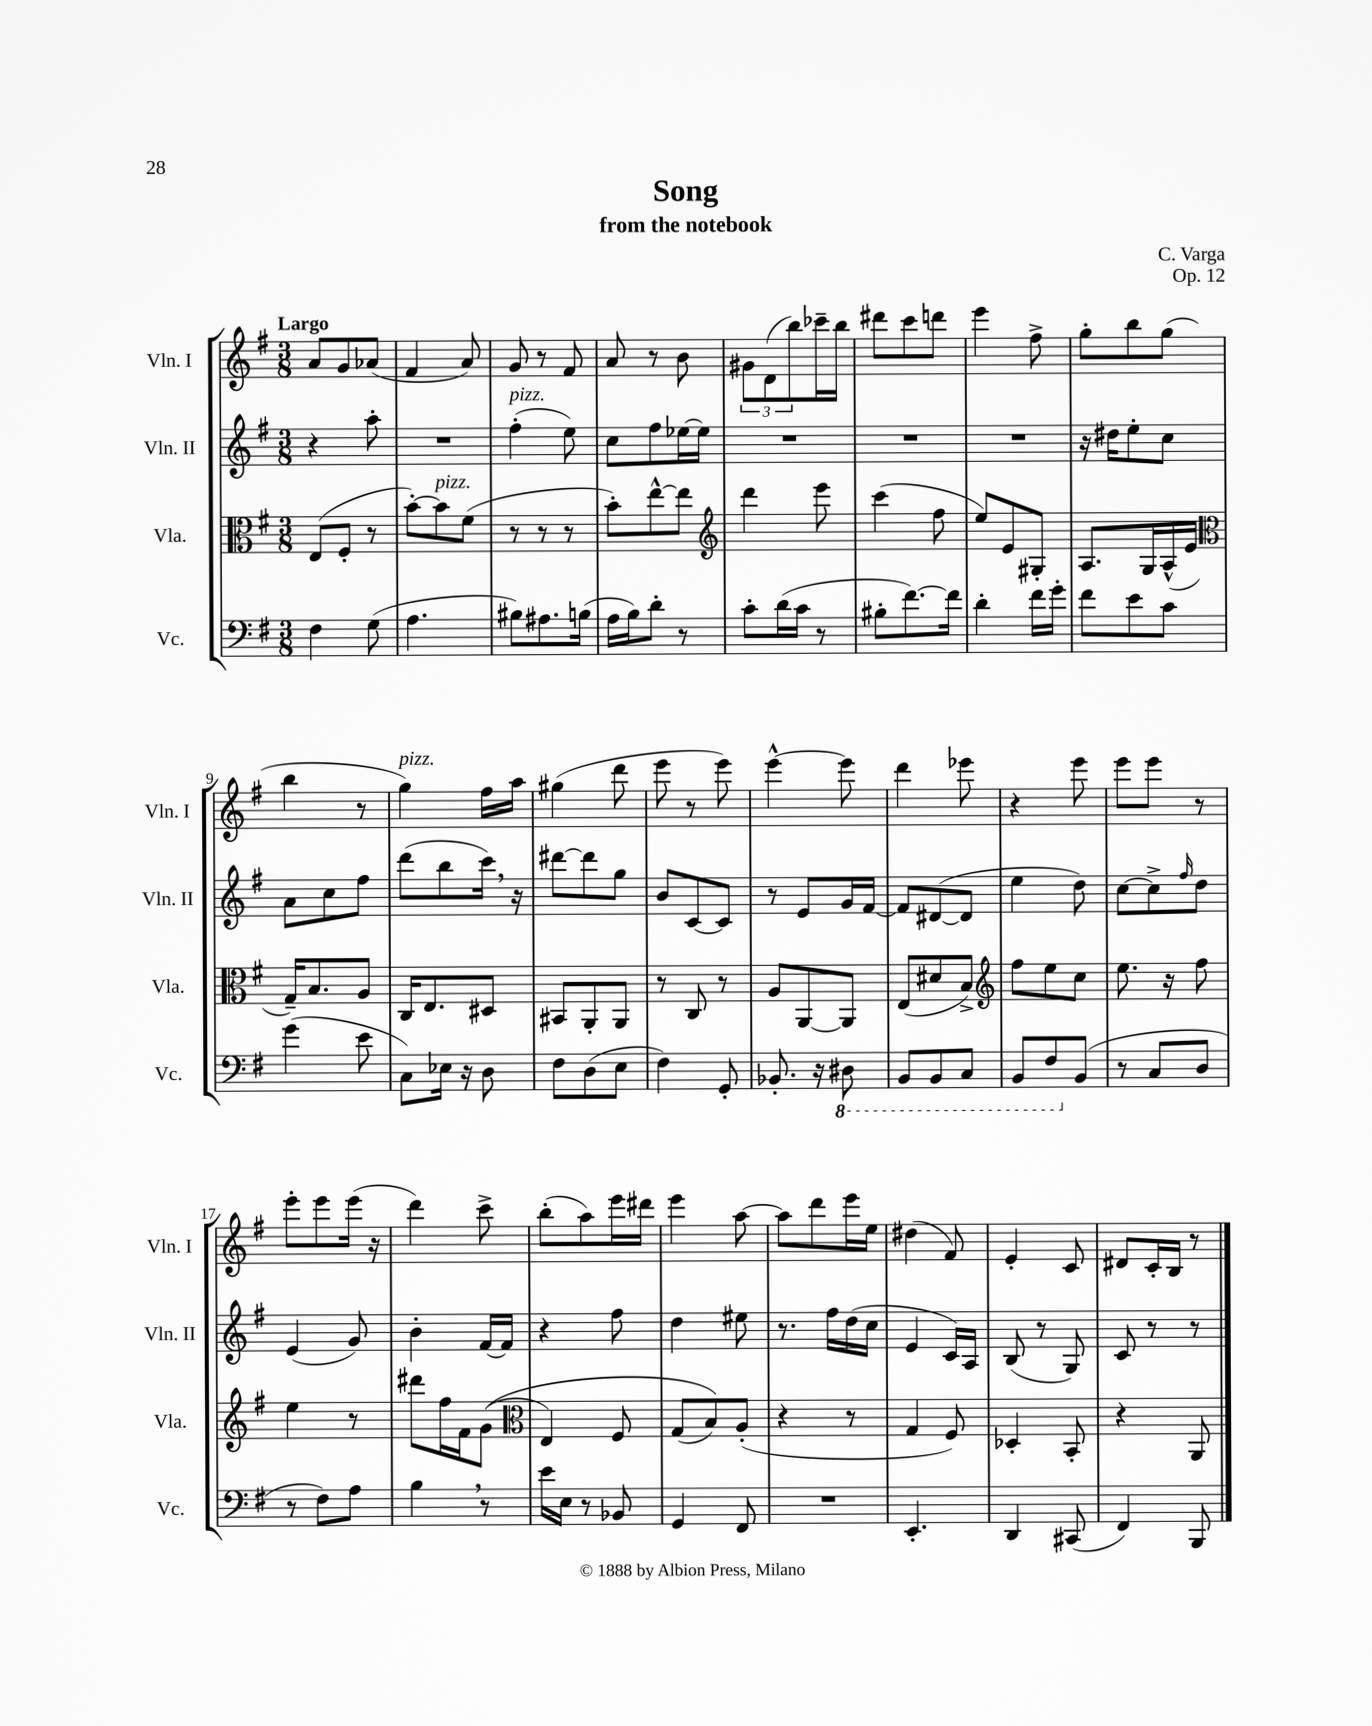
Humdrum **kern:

**kern	**kern	**kern	**kern
*staff4	*staff3	*staff2	*staff1
*clefF4	*clefC3	*clefG2	*clefG2
*k[f#]	*k[f#]	*k[f#]	*k[f#]
*M3/8	*M3/8	*M3/8	*M3/8
4F#	(8E	4r	8a
.	8F#'	.	8g
(8G	8r	8aa'	(8a-
=	=	=	=
4.A	[8b')	4.r	4f#
.	8b]	.	.
.	(8f#	.	8a)
=	=	=	=
8B#)	8r	(4ff#'	8g
8.A#	8r	.	8r
.	8r	8ee)	8f#
(16B	.	.	.
=	=	=	=
16A	8b')	8cc	8a
16B)	.	.	.
8d'	[8ee^^	8ff#	8r
8r	8ee]	[16ee-	8b
.	.	16ee-]	.
=	=	=	=
*	*clefG2	*	*
8c'	4ddd	4.r	12g#
.	.	.	(12d
(16d	.	.	.
.	.	.	12bb)
16c	.	.	.
8r	8eee	.	16ccc-~
.	.	.	16bb
=	=	=	=
8B#'	(4ccc	4.r	8ddd#
[8.f#)	.	.	8ccc
.	8ff#	.	8ddd
16f#]	.	.	.
=	=	=	=
4d'	8ee)	4.r	4eee
.	8e	.	.
16f#	8G#'	.	8ff#^
16g'	.	.	.
=	=	=	=
8f#	8.A	16r	8gg'
.	.	16dd#	.
8e	.	8ee'	8bb
.	16G	.	.
8c	(16A^^	8cc	(8gg
.	16e	.	.
=	=	=	=
*	*clefC3	*	*
(4g	16G~)	8a	4bb
.	8.B	.	.
.	.	8cc	.
8e	8A	8ff#	8r
=	=	=	=
8C)	16C	(8ddd	4gg)
.	8.E	.	.
16E-	.	8bb	.
16r	.	.	.
8D	8D#	16ccc)	16ff#
.	.	16r	16aa
=	=	=	=
8F#	8BB#	[8ddd#	(4gg#
(8D	8AA'	8ddd#]	.
8E	8AA	8gg	8ddd
=	=	=	=
4F#)	8r	8b	8eee
.	8C	[8c	8r
8GG'	8r	8c]	8eee)
=	=	=	=
8.BB-'	8A	8r	[4eee^^
.	[8AA	8e	.
16r	.	.	.
8DD#	8AA]	16g	8eee]
.	.	[16f#	.
=	=	=	=
8BBB	(8E	8f#]	4ddd
8BBB	8d#	([8d#	.
8CC	8B^)	8d#]	8eee-
=	=	=	=
*	*clefG2	*	*
8BBB	8ff#	4ee	4r
8FF#	8ee	.	.
(8BB	8cc	8dd)	8eee
=	=	=	=
8r	8.ee	[8cc	8eee
8C	.	8cc^]	8eee
.	16r	.	.
.	.	16qqff#	.
8D	8ff#	8dd	8r
=	=	=	=
8r	4ee	(4e	8eee'
8F#)	.	.	8eee
8A	8r	8g)	(16eee
.	.	.	16r
=	=	=	=
4B	8ddd#	4b'	4ddd)
.	16ff#	.	.
.	16f#	.	.
8r	&((8g	[16f#	8ccc^
.	.	16f#]	.
=	=	=	=
*	*clefC3	*	*
16e	4E)	4r	(8bb'
16E	.	.	.
8r	.	.	8aa)
8BB-	8F#	8ff#	16eee
.	.	.	16ddd#
=	=	=	=
4GG	(8G	4dd	4eee
.	8B)&)	.	.
8FF#	(8A'	8ee#	[8aa
=	=	=	=
4.r	4r	8.r	8aa]
.	.	.	8ddd
.	.	16ff#	.
.	8r	(16dd	16eee
.	.	16cc	16ee
=	=	=	=
4.EE'	4G	4e	(4dd#
.	8F#)	16c)	8f#)
.	.	16A	.
=	=	=	=
4DD	4D-'	(8B	4e'
.	.	8r	.
(8CC#	8BB'	8G)	8c
=	=	=	=
4FF#)	4r	8c	8d#
.	.	8r	16c'
.	.	.	16B
8BBB	8AA	8r	8r
==	==	==	==
*-	*-	*-	*-
